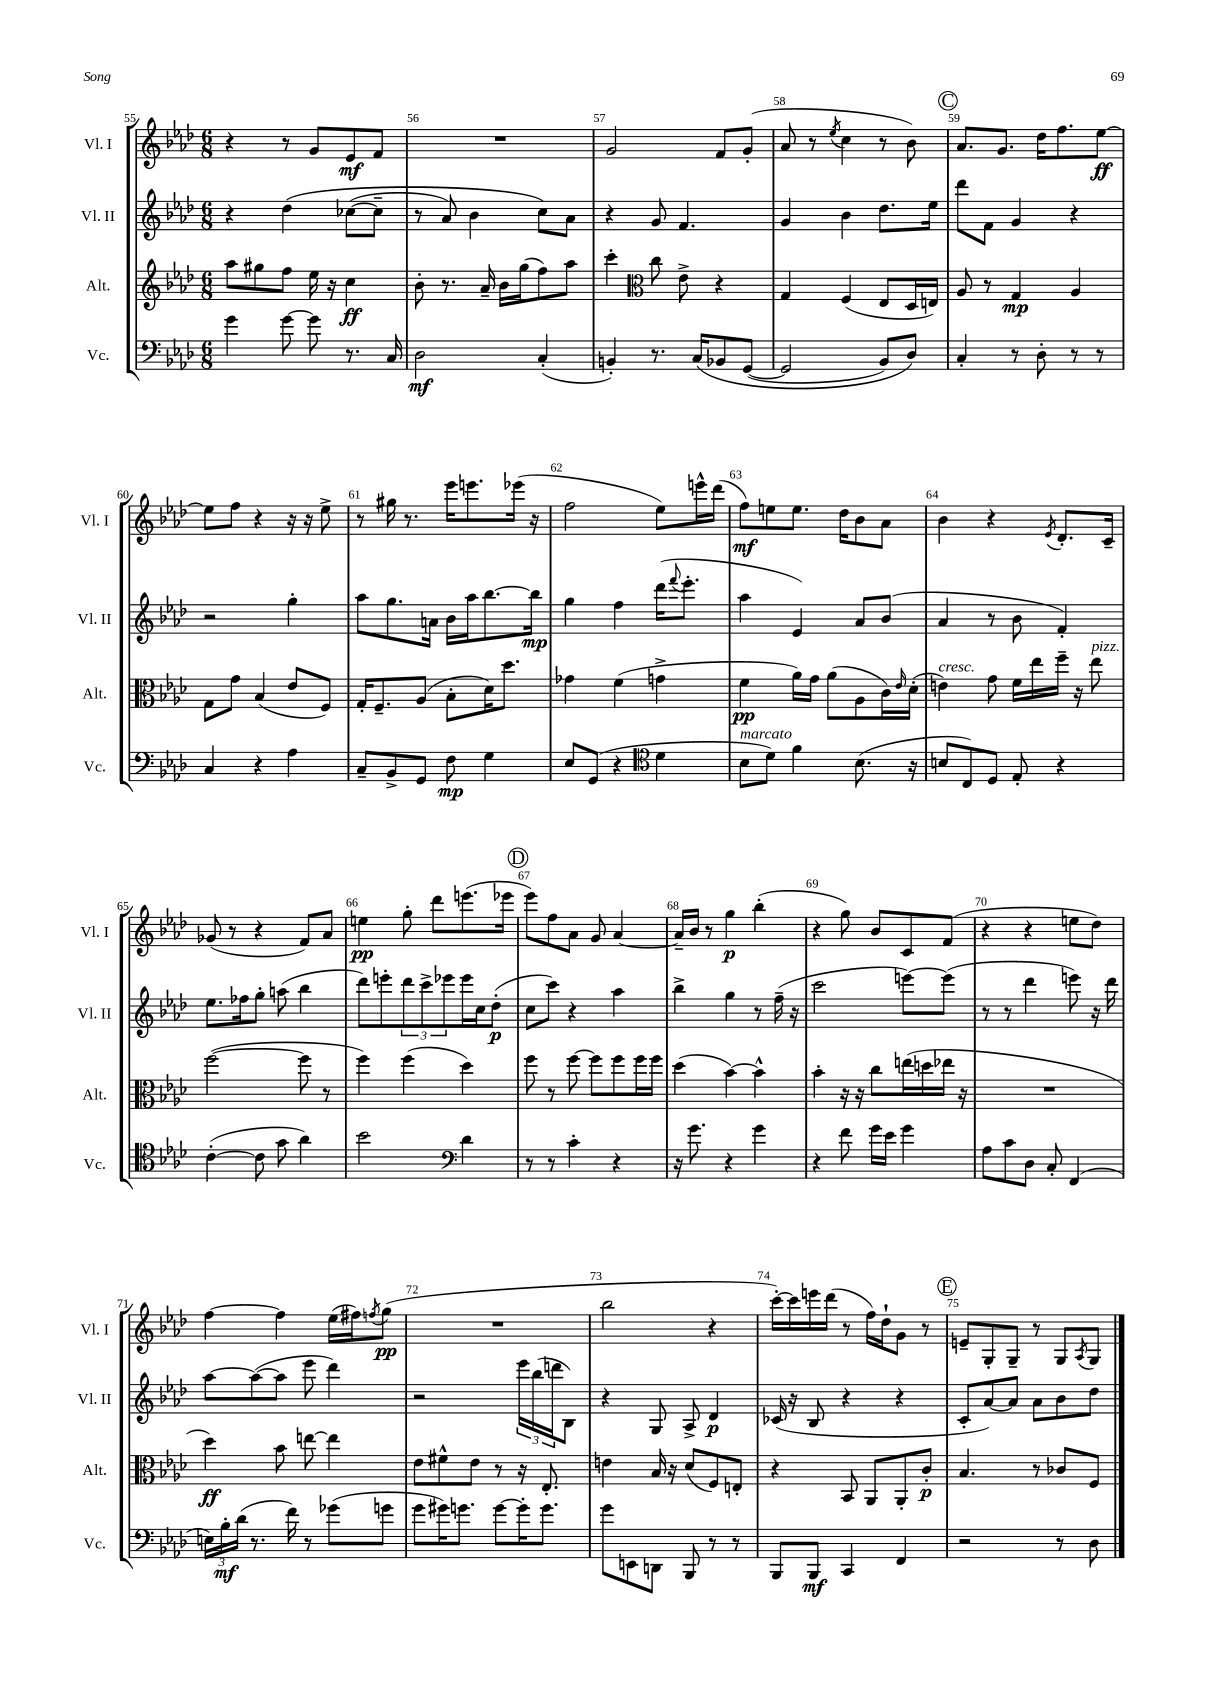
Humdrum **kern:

**kern	**kern	**kern	**kern
*staff4	*staff3	*staff2	*staff1
*clefF4	*clefG2	*clefG2	*clefG2
*k[b-e-a-d-]	*k[b-e-a-d-]	*k[b-e-a-d-]	*k[b-e-a-d-]
*M6/8	*M6/8	*M6/8	*M6/8
4g\	8aa-\L	4r	4r
.	8gg#\	.	.
[8g\	8ff\J	&(4dd-\	8r
8g\]	16ee-\	.	8g/L
.	16r	.	.
8.r	4cc\	([8cc-\L	8e-/
.	.	8cc-~\]J	8f/J
16C/	.	.	.
=	=	=	=
2D-\	8b-'\	8r	2.r
.	8.r	8a-/)	.
.	.	4b-\	.
.	16a-~/	.	.
.	16b-\LL	.	.
.	(16gg\J	.	.
(4C'/	8ff\)	8cc\L&)	.
.	8aa-\J	8a-\J	.
=	=	=	=
4BB'/)	4ccc'\	4r	2g/
*	*clefC3	*	*
8.r	8cc\	8g/	.
.	8e-^\	4.f/	.
&(16C/LK	.	.	.
8BB-/	4r	.	8f/L
([8GG/J	.	.	(8g'/J
=	=	=	=
2GG/]	4G/	4g/	8a-/
.	.	.	8r
.	.	.	8qee-/
.	(4F/	4b-\	4cc\
8BB-/L)	8E-/L	8.dd-\L	8r
8D-/J&)	16D-/L	.	8b-\)
.	16E/JJ)	16ee-\Jk	.
=	=	=	=
4C'/	8A-/	8ddd-\L	8.a-/L
.	8r	8f\J	.
.	.	.	8.g/J
8r	4G/	4g/	.
8D-'\	.	.	16dd-\LK
.	.	.	8.ff\
8r	4A-/	4r	.
8r	.	.	[8ee-\J
=	=	=	=
4C/	8G\L	2r	8ee-\]L
.	8g\J	.	8ff\J
4r	(4B-/	.	4r
4A-\	8e-/L	4gg'\	16r
.	.	.	16r
.	8F/J)	.	8ee-^\
=	=	=	=
8C~/L	16G'/LK	8aa-\L	8r
.	8.F~/	.	.
8BB-^/	.	8.gg\	16gg#\
.	.	.	8.r
8GG/J	(8A-/J	.	.
.	.	16a\Jk	.
8F\	8B-'\L	16b-\LL	16eee-\LK
.	.	16aa-\J	8.eee\
4G\	16d-\K)	[8.bb-\	.
.	8.dd-\J	.	.
.	.	.	(16eee-\Jk
.	.	16bb-\]Jk	16r
=	=	=	=
8E-/L	4g-\	4gg\	2ff\
(8GG/J	.	.	.
4r	(4f\	4ff\	.
*clefC4	*	*	*
4d-\	4g^\	(16ddd-\LK	8ee-\L)
.	.	8qqfff/	.
.	.	8.eee-'\J	.
.	.	.	16eee^^\L
.	.	.	(16ddd-\JJ
=	=	=	=
8B-\L	4f\	4aa-\	8ff\L)
8d-\J)	.	.	8ee\
4f\	16a-\LL)	4e-/)	8.ee\J
.	16g\JJ	.	.
.	(8a-\L	.	.
.	.	.	16dd-\LK
(8.B-\	8A-\	8a-/L	8b-\
.	16c\L)	(8b-/J	8a-\J
.	16qqe-/	.	.
16r	(16d-'\JJ	.	.
=	=	=	=
8B/L	4e\)	4a-/	4b-\
8C/)	.	.	.
8D-/J	8g\	8r	4r
8E-'/	16f\LL	8b-\	.
.	16ee-\	.	.
.	.	.	8qe-/
4r	16ff~\JJ	4f'/)	8.d-'/L
.	16r	.	.
.	8ee-\	.	.
.	.	.	16c~/Jk
=	=	=	=
([4c'\	([2ff\	8.ee-\L	(8g-/
.	.	.	8r
.	.	16ff-\k	.
8c\]	.	8gg'\J	4r
8g\	.	(8aa\	.
4a-\)	8ff\]	4bb-\	8f/L)
.	8r	.	8a-/J
=	=	=	=
2b-\	4ff\)	8ddd-\L)	4ee\
.	.	8eee'\	.
.	(4ff\	12ddd-\	8gg'\
.	.	12ccc^\	.
.	.	.	8ddd-\L
.	.	12eee-\	.
*clefF4	*	*	*
4d-\	4dd-\)	16eee-\L	(8.eee\
.	.	16cc\J	.
.	.	(8dd-'\J	.
.	.	.	16eee-\Jk
=	=	=	=
8r	8ff\	8cc\L	8eee-\L)
8r	8r	8ccc\J)	8ff\
4c'\	[8ff\	4r	8a-\J
.	8ff\]L	.	8g/
4r	8ff\	4aa-\	[4a-/
.	16ff\L	.	.
.	16ff\JJ	.	.
=	=	=	=
16r	(4dd-\	4bb-^\	16a-~/]LL
8.g\	.	.	16b-/JJ
.	.	.	8r
4r	[4b-\)	4gg\	4gg\
4g\	4b-^^\]	8r	(4bb-'\
.	.	(16ff~\	.
.	.	16r	.
=	=	=	=
4r	4b-'\	2ccc\	4r
8f\	16r	.	8gg\)
.	16r	.	.
16g\LL	8cc\L	.	8b-/L
16e-\JJ	.	.	.
4g\	(16ee\L	[8eee\L)	8c/
.	16dd\	.	.
.	16ee-\JJ	(8eee\]J	(8f/J
.	16r	.	.
=	=	=	=
8A-\L	2.r	8r	4r
8c\	.	8r	.
8D-\J	.	4ddd-\	4r
8C'/	.	.	.
(4FF/	.	8eee\)	8ee\L
.	.	16r	8dd-\J)
.	.	16ddd-\	.
=	=	=	=
24E\LL)	4dd-\)	[8aa-\L	[4ff\
24B-'\	.	.	.
(24d-\JJ	.	.	.
8.r	.	(8aa-\_	.
.	8b-\	8aa-\]J	4ff\]
16f\)	.	.	.
8r	[8ee\	8eee-\	.
(8g-\L	4ee\]	4ddd-\)	(16ee-\LL
.	.	.	16ff#\J)
.	.	.	8qff/
8g\J	.	.	(8gg\J
=	=	=	=
8g\L	8e-\L	2r	2.r
16g#\K)	8f#^^\	.	.
8.g\J	.	.	.
.	8e-\J	.	.
[8g\L	8r	.	.
16g'\]K	16r	24eee-\LL	.
.	.	(24bb-\	.
8.g\J	8.E-'/	.	.
.	.	24ddd\J	.
.	.	8B-\J)	.
=	=	=	=
8g\L	4e\	4r	2bb-\
8EE\	.	.	.
8DD\J	16B-/	8G/	.
.	16r	.	.
8BBB-/	(8d-/L	8A-^/	.
8r	8F/)	4d-/	4r
8r	8E'/J	.	.
=	=	=	=
8BBB-/L	4r	(16c-/	[16ccc'\LL)
.	.	16r	16ccc\]
8BBB-/J	.	8B-/	16eee\
.	.	.	(16ddd-\JJ
4CC/	8BB-/	4r	8r
.	8AA-/L	.	16ff\LL)
.	.	.	16dd-`\J
4FF/	8AA-'/	4r	8g\J
.	8c'/J	.	8r
=	=	=	=
2r	4.B-/	8c'/L	8e~/L
.	.	[8a-/)	8G'/
.	.	8a-/]J	8G~/J
.	8r	8a-\L	8r
8r	8c-/L	8b-\	8G/L
.	.	.	8qA-/
8D-\	8F/J	8dd-\J	8G/J
==	==	==	==
*-	*-	*-	*-
